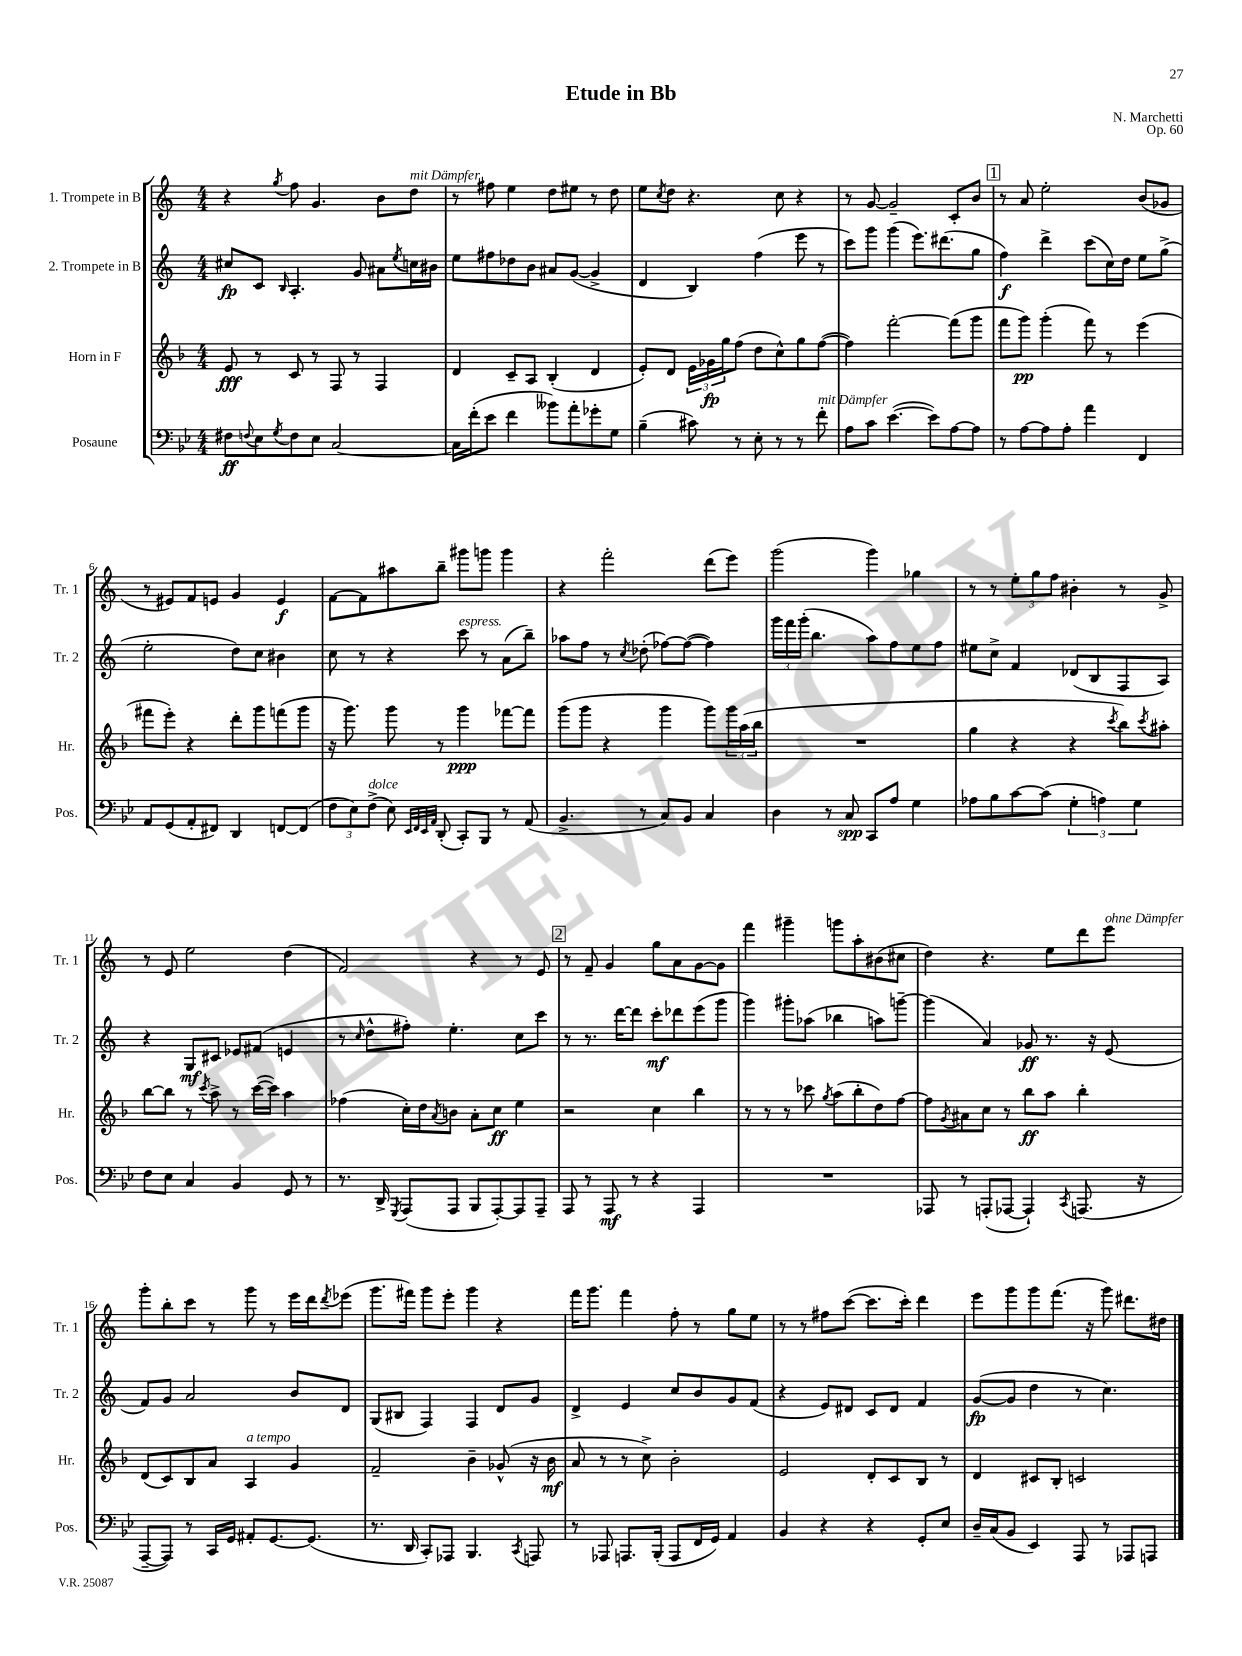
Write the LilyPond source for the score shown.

\header { title = "Etude in Bb" composer = "N. Marchetti" opus = "Op. 60" }
<<
\new StaffGroup <<
\new Staff = "s0" \with { instrumentName = "1. Trompete in B" shortInstrumentName = "Tr. 1" } {
    \clef treble \key c \major \numericTimeSignature \time 4/4
    r4 \acciaccatura { g''8 } f''8 g'4. b'8 d''8^\markup { \italic "mit Dämpfer" } |
    r8 fis''8 e''4 d''8 eis''8 r8 d''8 |
    e''8 \acciaccatura { c''8 } d''8 r4. c''8 r4 |
    r8 g'8~ g'2-- c'8-. b'8 |
    \mark \markup { \box "1" } r8 a'8 e''2-. b'8( ges'8 |
    r8 eis'8) f'8 e'8 g'4 e'4\f |
    f'8~ f'8 ais''8 b''8-- gis'''8 g'''8 g'''4 |
    r4 f'''2-. d'''8( e'''8) |
    g'''2( g'''4) ges''4 |
    r8 r8 \tuplet 3/2 { e''8-. g''8 f''8 } bis'4-. r8 g'8-> |
    r8 e'8 e''2 d''4( |
    f'2) r4 r8 e'8 |
    \mark \markup { \box "2" } r8 f'8-- g'4 g''8 a'8 g'8~ g'8 |
    f'''4 gis'''4-- g'''8 a''8-. bis'8( cis''8 |
    d''4) r4. e''8 d'''8 e'''8^\markup { \italic "ohne Dämpfer" } |
    g'''8-. b''8-. c'''8 r8 g'''8 r8 e'''16 d'''16 \acciaccatura { d'''8 } ees'''8( |
    g'''8. fis'''16) g'''8 e'''8-. g'''4 r4 |
    f'''16 g'''8. f'''4 f''8-. r8 g''8 e''8 |
    r8 r8 fis''8 c'''8~( c'''8. c'''16-.) d'''4 |
    e'''8 g'''8 g'''8 f'''8.( r16 g'''8) dis'''8. dis''16 \bar "|." |
}
\new Staff = "s1" \with { instrumentName = "2. Trompete in B" shortInstrumentName = "Tr. 2" } {
    \clef treble \key c \major \numericTimeSignature \time 4/4
    cis''8\fp c'8 \grace { b16 } a4.-. g'8 ais'8 \acciaccatura { e''8 } c''16 bis'16 |
    e''8 fis''8 des''8 b'8 ais'8 g'8~( g'4-> |
    d'4 b4) f''4( e'''8 r8 |
    c'''8) g'''8 g'''4( e'''8.) dis'''8.( g''8 |
    \mark \markup { \box "1" } f''4\f) d'''4-> c'''8( c''16) d''16 e''8 g''8->( |
    e''2-. d''8) c''8 bis'4 |
    c''8 r8 r4 c'''8^\markup { \italic "espress." } r8 a'8( b''8--) |
    aes''8 f''8 r8 \acciaccatura { c''8 } des''8-.( fes''8~) fes''8~( fes''4) |
    \tuplet 3/2 { g'''16 f'''16 g'''16-.( } b''4. a''8) f''8 e''8 f''8 |
    eis''8 c''8-> f'4 des'8( b8 f8 a8) |
    r4 g8\mf cis'8 ees'8 fis'8( e'4 |
    r8 \grace { c''16 } d''8-^ fis''8-.) e''4.-. c''8 c'''8 |
    \mark \markup { \box "2" } r8 r8. d'''16~ d'''8 c'''8-.\mf des'''8 e'''8( g'''8 |
    g'''4) gis'''8-. aes''8( bes''4 a''8) g'''8~-- |
    g'''4( a'4) ges'8\ff r8. r16 e'8( |
    f'8) g'8 a'2 b'8 d'8 |
    g8( bis8 f4) f4 d'8 g'8 |
    d'4-> e'4 c''8 b'8 g'8 f'8( |
    r4 e'8) dis'8 c'8 dis'8 f'4 |
    g'8~\fp( g'8 d''4 r8 c''4.) \bar "|." |
}
\new Staff = "s2" \with { instrumentName = "Horn in F" shortInstrumentName = "Hr." } {
    \clef treble \key f \major \numericTimeSignature \time 4/4
    e'8\fff r8 c'8 r8 f8 r8 f4 |
    d'4 c'8-- a8 bes4-.( d'4 |
    e'8-.) d'8 \tuplet 3/2 { e'16 ges'16\fp g''16 } f''8( d''8 c''8-^) g''8 f''8~( |
    f''4) f'''2~-. f'''8( g'''8 |
    \mark \markup { \box "1" } f'''8 g'''8\pp) g'''4-.( f'''8) r8 e'''4( |
    fis'''8 e'''8-.) r4 d'''8-. g'''8 f'''8( g'''8 |
    r16 g'''8.) g'''8 r8 g'''4\ppp fes'''8~ fes'''8 |
    g'''8( g'''8 r4 g'''4 g'''8) \tuplet 3/2 { g'''16 a''16( bes''16 } |
    R1 |
    g''4 r4 r4 \acciaccatura { c'''8 } bes''8) \acciaccatura { c'''8 } ais''8-. |
    bes''8~ bes''8 r8 \acciaccatura { c'''8 } a''8-> r8 c'''16~( c'''16) a''4 |
    fes''4( c''16-.) d''16 \acciaccatura { a'8 } b'8 a'8-. c''8\ff e''4 |
    \mark \markup { \box "2" } r2 c''4 bes''4 |
    r8 r8 r8 ces'''8 \acciaccatura { g''8 } a''8( bes''8-. d''8) f''8~ |
    f''8 \acciaccatura { g'8 } ais'8 c''8 r8 bes''8\ff a''8 bes''4-. |
    d'8( c'8) bes8 a'8 a4^\markup { \italic "a tempo" } g'4 |
    f'2-- bes'4-- ges'8-^( r16 bes'16\mf |
    a'8 r8 r8 c''8->) bes'2-. |
    e'2 d'8-. c'8 bes8 r8 |
    d'4 cis'8 bes8-. c'2 \bar "|." |
}
\new Staff = "s3" \with { instrumentName = "Posaune" shortInstrumentName = "Pos." } {
    \clef bass \key bes \major \numericTimeSignature \time 4/4
    fis8\ff \appoggiatura { f8 } ees8 \acciaccatura { g8 } f8 ees8 c2~ |
    c16 f'16-.( ees'8 f'4 beses'8) a'8-. ges'8-. g8 |
    bes4--( cis'8) r8 ees8-. r8 r8 f'8-.^\markup { \italic "mit Dämpfer" } |
    a8 c'8 ees'4.~( ees'8) a8~ a8 |
    \mark \markup { \box "1" } r8 a8~ a8 a8-. a'4 f,4 |
    a,8 g,8( a,8-. fis,8) d,4 f,8~ f,8( |
    \tuplet 3/2 { f8 ees8) f8->^\markup { \italic "dolce" }( } ees8) \grace { ees,32 f,32 ees,32 a,32 } d,8-.( c,8-.) bes,,8 r8 a,8( |
    bes,4.-> r8 c8) bes,8 c4 |
    d4 r8 c8\spp c,8 a8 g4 |
    aes8 bes8 c'8~ c'8( \tuplet 3/2 { g4-. a4) g4 } |
    f8 ees8 c4 bes,4 g,8 r8 |
    r8. d,16-> \acciaccatura { g,,8 } a,,8( a,,8 bes,,8 a,,8~-.) a,,8 a,,8-- |
    \mark \markup { \box "2" } a,,8 r8 a,,8\mf r8 r4 a,,4 |
    R1 |
    aes,,8 r8 a,,8-.( aes,,8~ aes,,4-!) \acciaccatura { c,8 } a,,8.( r16 |
    a,,8~-- a,,8) r8 c,16 g,16 ais,8-. g,8.~ g,8.( |
    r8. d,16 c,8-.) aes,,8 bes,,4. \acciaccatura { c,8 } a,,8 |
    r8 aes,,8 a,,8. bes,,16-.( a,,8 f,16 g,16) a,4 |
    bes,4 r4 r4 g,8-. ees8 |
    d16-- c16( bes,8 ees,4) a,,8 r8 aes,,8 a,,8 \bar "|." |
}
>>
>>
